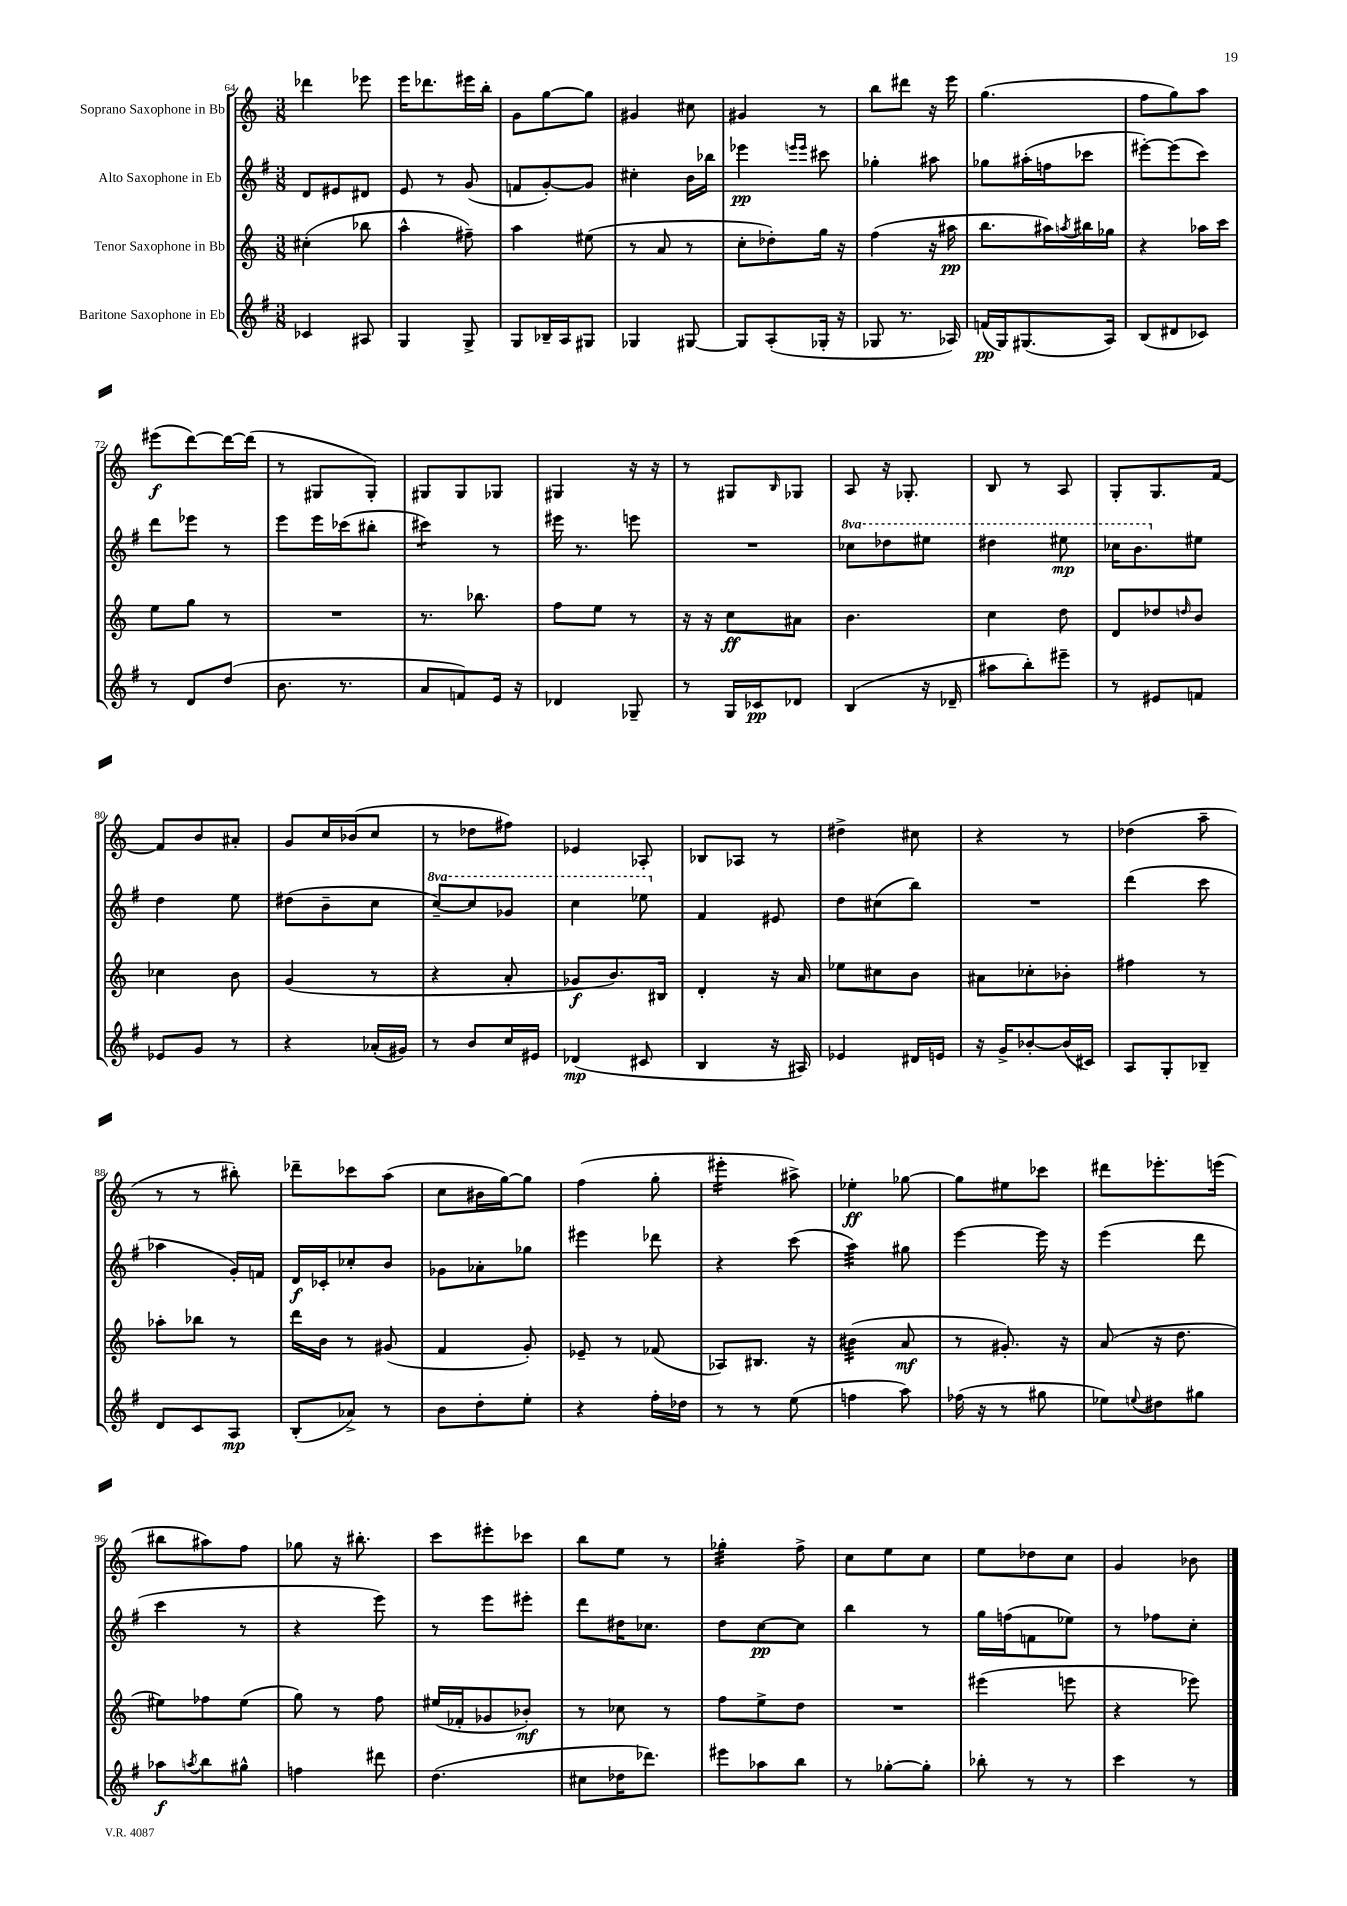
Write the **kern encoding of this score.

**kern	**kern	**kern	**kern
*staff4	*staff3	*staff2	*staff1
*clefG2	*clefG2	*clefG2	*clefG2
*k[f#]	*k[]	*k[f#]	*k[]
*M3/8	*M3/8	*M3/8	*M3/8
4c-/	(4cc#'\	8d/L	4ddd-\
.	.	8e#/	.
8A#/	8bb-\	8d#/J	8eee-\
=	=	=	=
4G/	4aa^^\	8e/	16eee\LK
.	.	.	8.ddd-\
.	.	8r	.
8G^/	8ff#~\)	(8g/	16eee#\L
.	.	.	16bb'\JJ
=	=	=	=
8G/L	4aa\	8f/L	8g\L
16B-~/L	.	[8g'/)	[8gg\
16A/J	.	.	.
8G#/J	(8ee#\	8g/]J	8gg\]J
=	=	=	=
4G-/	8r	4cc#'\	4g#/
.	8a/	.	.
[8G#/	8r	16b\LL	8cc#\
.	.	16bb-\JJ	.
=	=	=	=
8G#/]L	8cc'\L	4eee-\	4g#/
(8A'/	8dd-'\)	.	.
.	.	16qqeee/LL	.
.	.	16qqeee/JJ	.
16G-'/Jk	16gg\Jk	8ccc#\	8r
16r	16r	.	.
=	=	=	=
8G-/	(4ff\	4gg-'\	8bb\L
8.r	.	.	8ddd#\J
.	16r	8aa#\	16r
16A-/)	16aa#\	.	16eee\
=	=	=	=
(16f/LL	8.bb\L	8gg-\L	(4.gg\
16G/J)	.	.	.
(8.G#/	.	(16aa#'\L	.
.	16aa#\L)	16ff\J	.
.	8qaa/	.	.
.	16bb#\	8ccc-\J	.
16A/Jk)	16gg-\JJ	.	.
=	=	=	=
(8B/L	4r	[8eee#'\L)	8ff\L
8d#/	.	(8eee#\]	8gg\)
8c-/J)	16aa-\LL	8ccc\J)	8aa\J
.	16ccc\JJ	.	.
=	=	=	=
8r	8ee\L	8ddd\L	(8eee#\L
8d/L	8gg\J	8eee-\J	[8ddd\)
(8dd/J	8r	8r	16ddd\_L
.	.	.	(16ddd\]JJ
=	=	=	=
8.b\	4.r	8eee\L	8r
.	.	16eee\L	8G#/L
8.r	.	(16ccc-\J	.
.	.	8bb#'\J	8G#'/J)
=	=	=	=
8a/L	8.r	4ccc#\)	8G#/L
8f/)	.	.	8G#/
.	8.bb-\	.	.
16e/Jk	.	8r	8G-/J
16r	.	.	.
=	=	=	=
4d-/	8ff\L	16eee#\	4G#/
.	.	8.r	.
.	8ee\J	.	.
8G-~/	8r	8eee\	16r
.	.	.	16r
=	=	=	=
8r	16r	4.r	8r
.	16r	.	.
16G/LL	8cc\L	.	8G#/L
16c-/J	.	.	.
.	.	.	16qqB/
8d-/J	8a#\J	.	8G-/J
=	=	=	=
(4B/	4.b\	8ccc-\L	8A/
.	.	8ddd-\	16r
.	.	.	8.G-'/
16r	.	8eee#\J	.
16d-~/	.	.	.
=	=	=	=
8aa#\L	4cc\	4ddd#\	8B/
8bb'\)	.	.	8r
8eee#~\J	8dd\	8eee#\	8A/
=	=	=	=
8r	8d/L	16ccc-\LK	8G'/L
.	.	8.bb\	.
8e#/L	8dd-/	.	8.G/
.	16qqdd/	.	.
8f/J	8b/J	8ee#\J	.
.	.	.	[16f/Jk
=	=	=	=
8e-/L	4cc-\	4dd\	8f/]L
8g/J	.	.	8b/
8r	8b\	8ee\	8a#'/J
=	=	=	=
4r	(4g/	(8dd#\L	8g/L
.	.	8b~\	16cc/L
.	.	.	(16b-/J
(16a-'/LL	8r	8cc\J	8cc/J
16g#/JJ)	.	.	.
=	=	=	=
8r	4r	[8ccc~/L)	8r
8b/L	.	8ccc/]	8dd-\L
16cc/L	8a'/	8gg-/J	8ff#\J)
16e#/JJ	.	.	.
=	=	=	=
(4d-/	8g-/L	4ccc\	4e-/
.	8.b/)	.	.
8c#/	.	8eee-\	8A-'/
.	16B#/Jk	.	.
=	=	=	=
4B/	4d'/	4f#/	8B-/L
.	.	.	8A-/J
16r	16r	8e#/	8r
16A#/)	16a/	.	.
=	=	=	=
4e-/	8ee-\L	8dd\L	4dd#^\
.	8cc#\	(8cc#\	.
16d#/LL	8b\J	8bb\J)	8cc#\
16e/JJ	.	.	.
=	=	=	=
16r	8a#\L	4.r	4r
16g^/LK	.	.	.
[8b-'/	8cc-'\	.	.
(16b-/]L	8b-'\J	.	8r
16c#/JJ)	.	.	.
=	=	=	=
8A/L	4ff#\	(4ddd\	(4dd-\
8G'/	.	.	.
8B-~/J	8r	8ccc\	8aa~\
=	=	=	=
8d/L	8aa-'\L	4aa-\	8r
8c/	8bb-\J	.	8r
8A/J	8r	16g'/LL)	8bb#'\)
.	.	16f/JJ	.
=	=	=	=
(8B'/L	16ddd\LL	16d/LL	8ddd-~\L
.	16b\JJ	16c-'/J	.
8a-^/J)	8r	8cc-'/	8ccc-\
8r	(8g#/	8b/J	(8aa\J
=	=	=	=
8b\L	4f/	8g-\L	8cc\L
8dd'\	.	8a-'\	16b#\L
.	.	.	[16gg\J)
8ee'\J	8g'/)	8gg-\J	8gg\]J
=	=	=	=
4r	8e-~/	4eee#\	(4ff\
.	8r	.	.
16ff#'\LL	(8f-/	8ddd-\	8gg'\
16dd-\JJ	.	.	.
=	=	=	=
8r	8A-/L)	4r	4eee#'\
8r	8.B#/J	.	.
(8ee\	.	(8ccc\	8aa#^\)
.	16r	.	.
=	=	=	=
4ff\	(4b#\	4aa\)	4ee-'\
8aa\)	8a/	8gg#\	[8gg-\
=	=	=	=
(16ff-\	8r	[4eee\	8gg-\]L
16r	.	.	.
8r	8.g#'/)	.	8ee#\
8gg#\	.	16eee\]	8ccc-\J
.	16r	16r	.
=	=	=	=
8ee-\L)	(8a/	(4eee\	8ddd#\L
8qqee/	.	.	.
8dd#\	16r	.	8.eee-'\
.	8.dd\	.	.
8gg#\J	.	8ddd\	.
.	.	.	(16eee\Jk
=	=	=	=
8aa-\L	8ee#\L)	4ccc\	8bb#\L
8qaa/	.	.	.
8bb\	8ff-\	.	8aa#\)
8gg#^^\J	(8ee#\J	8r	8ff\J
=	=	=	=
4ff\	8gg\)	4r	8gg-\
.	8r	.	16r
.	.	.	8.bb#'\
8ddd#\	8ff\	8eee\)	.
=	=	=	=
(4.dd\	(16ee#/LL	8r	8ccc\L
.	16f-'/J	.	.
.	8g-/	8eee\L	8eee#'\
.	8b-'/J)	8eee#'\J	8ccc-\J
=	=	=	=
8cc#\L	8r	8ddd\L	8bb\L
16dd-\K	8cc-\	16dd#\K	8ee\J
8.ddd-\J)	.	8.cc-\J	.
.	8r	.	8r
=	=	=	=
8eee#\L	8ff\L	8dd\L	4gg-'\
8aa-\	8ee^\	[8cc\	.
8bb\J	8dd\J	8cc\]J	8ff^\
=	=	=	=
8r	4.r	4bb\	8cc\L
[8gg-'\L	.	.	8ee\
8gg-'\]J	.	8r	8cc\J
=	=	=	=
8bb-'\	(4eee#\	16gg\LL	8ee\L
.	.	(16ff\J	.
8r	.	8f\	8dd-\
8r	8eee\	8ee-\J)	8cc\J
=	=	=	=
4ccc\	4r	8r	4g/
.	.	8ff-\L	.
8r	8eee-\)	8cc'\J	8b-\
==	==	==	==
*-	*-	*-	*-
